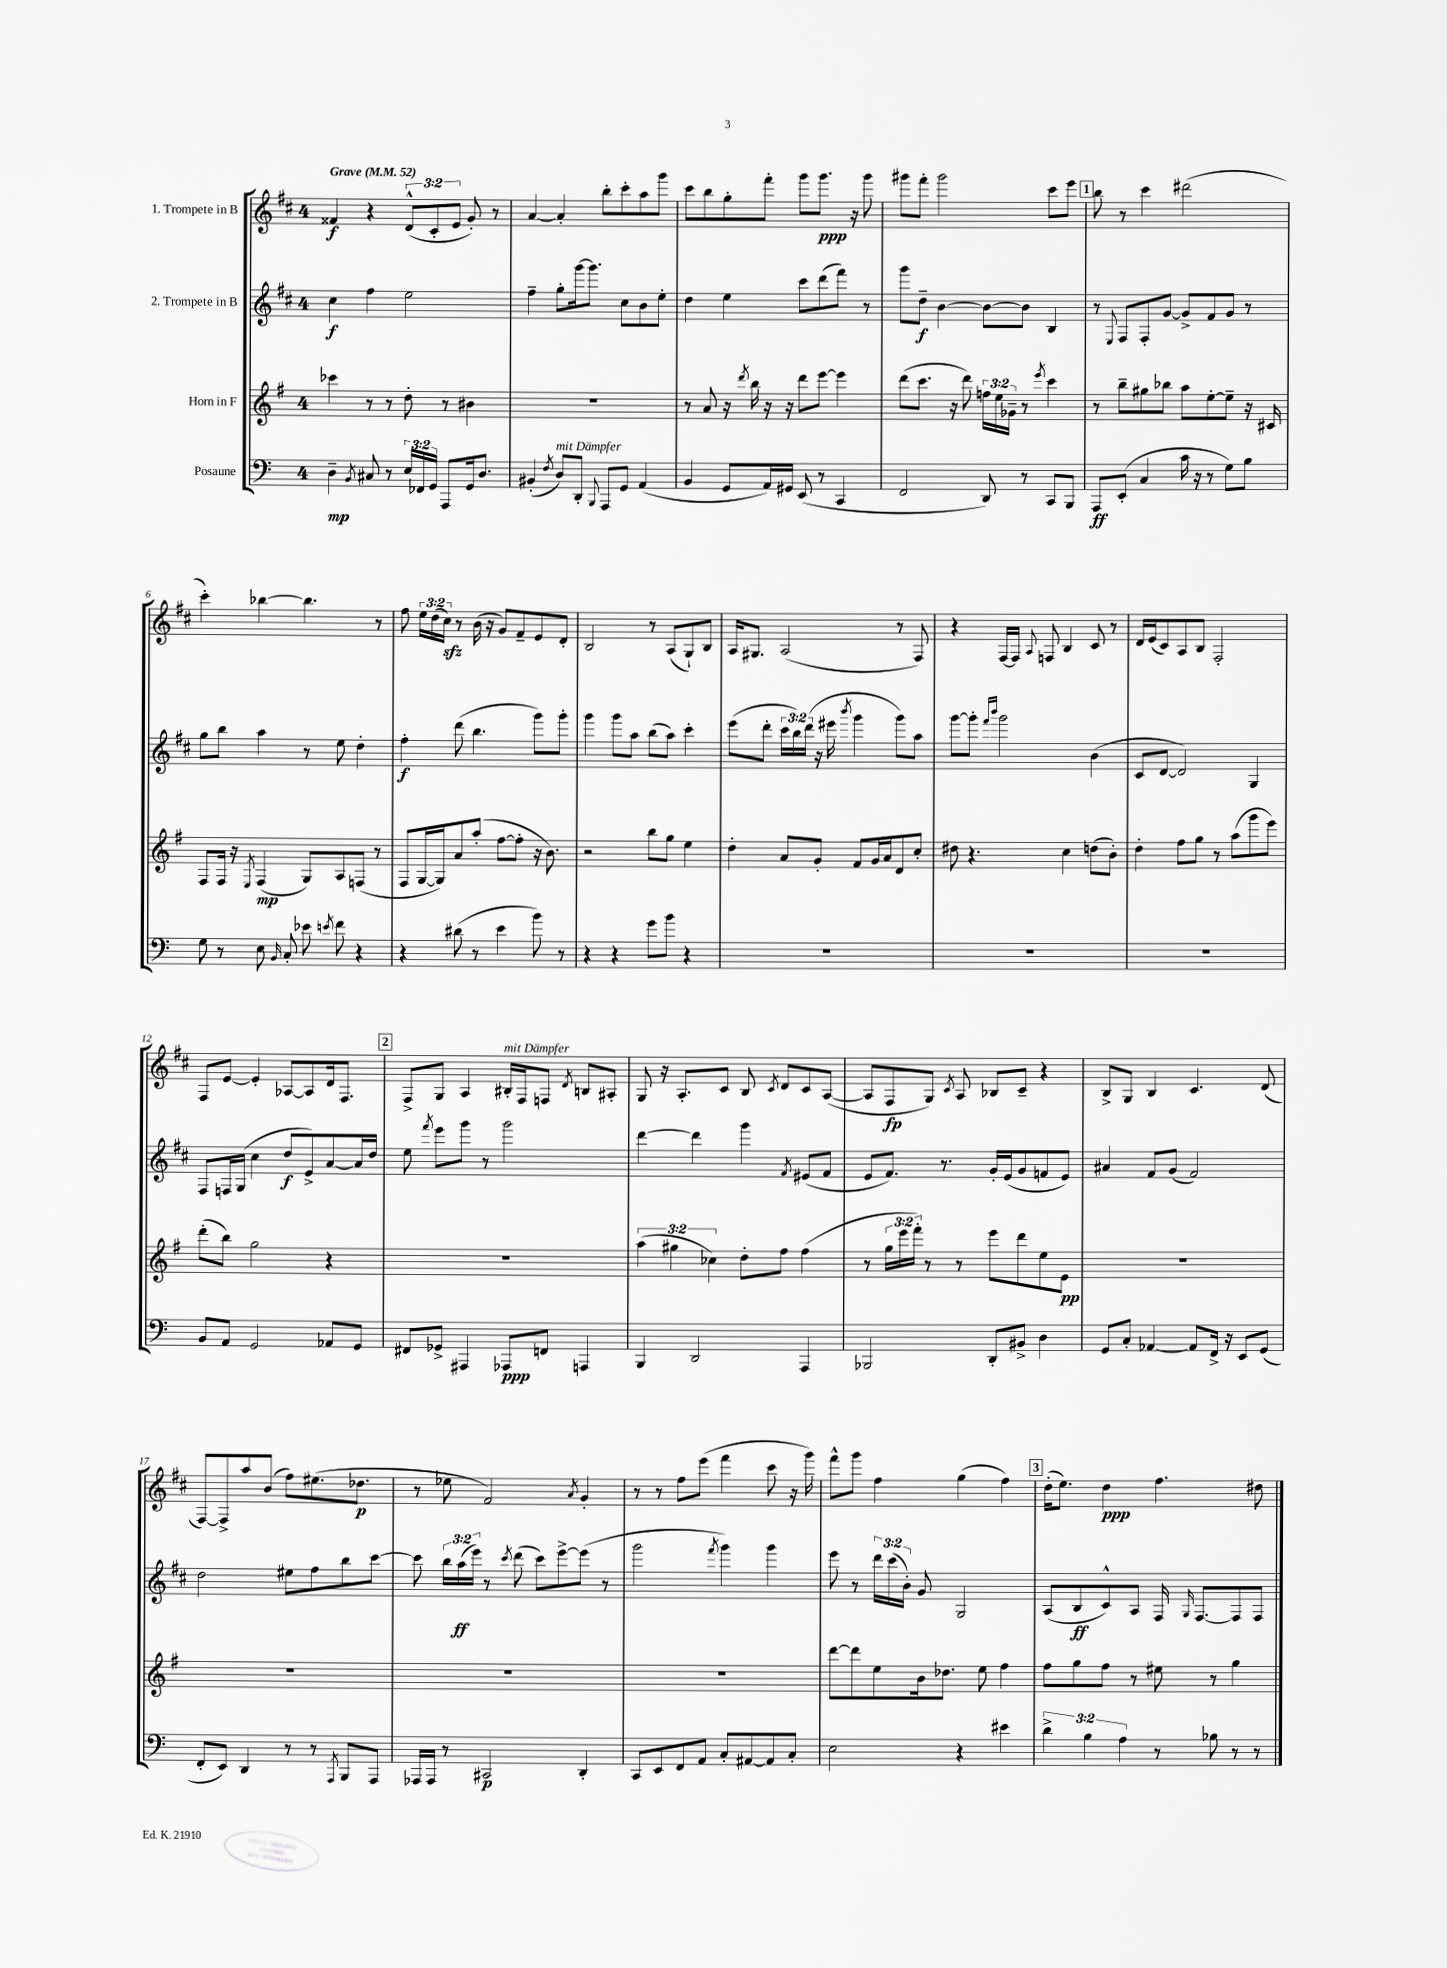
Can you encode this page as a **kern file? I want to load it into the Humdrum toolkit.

**kern	**kern	**kern	**kern
*staff4	*staff3	*staff2	*staff1
*clefF4	*clefG2	*clefG2	*clefG2
*k[]	*k[f#]	*k[f#c#]	*k[f#c#]
*M4/4	*M4/4	*M4/4	*M4/4
*MM52	*MM52	*MM52	*MM52
4D~\	4ccc-\	4cc#\	4f##/
8qBB/	.	.	.
8C#/	8r	4ff#\	4r
8r	8r	.	.
24E/LL	8dd'\	2ee\	(12d^^/L
24FF-/	.	.	.
24GG/JJ	.	.	12c#'/
8AAA/L	8r	.	.
.	.	.	12e/J
16GG/k	4b#\	.	8g'/)
8.D/J	.	.	.
.	.	.	8r
=	=	=	=
(4BB#'/	1r	4ff#~\	[4a/
8qF/	.	.	.
8D/L)	.	8gg'\L	4a'/]
8DD'/J	.	[16ggg\k	.
.	.	8.ggg\]J	.
8qqBBB/	.	.	.
8AAA/L	.	.	8bb'\L
8GG/J	.	8cc#\L	8ccc#'\
(4AA/	.	8b\	8aa\
.	.	8ee'\J	8ggg\J
=	=	=	=
4BB/	8r	4dd\	8ccc#\L
.	8a/	.	8bb\
8GG/L	16r	4ee\	8gg'\
.	8qddd/	.	.
.	16bb\	.	.
16AA/L)	16r	.	8fff#'\J
16GG#/JJ	16r	.	.
(8EE/	8ddd\L	8ccc#\L	8ggg\L
8r	[8eee\J	(8ddd\	8.ggg\J
4CC/	4eee\]	8fff#\J)	.
.	.	.	16r
.	.	8r	8ggg\
=	=	=	=
2FF/	(8ddd\L	8ggg\L	8ggg#\L
.	8.ccc\J	8dd~\J	8fff#'\J
.	.	[4b\	2ggg#\
.	16r	.	.
.	8ddd\)	.	.
8DD/)	24ff\LL	8b\_L	.
.	24ee\	.	.
.	24g-~\JJ	.	.
8r	8r	8b\]J	.
.	8qeee/	.	.
8CC/L	4ccc\	4B/	8ccc#\L
8BBB/J	.	.	8eee\J
=	=	=	=
8AAA/L	8r	8r	8bb\
.	.	8qqE/	.
(8EE'/J	8bb~\L	8F#/L	8r
4C/	8gg#\	8F#'/	4ccc#\
.	8bb-\J	[8g/J	.
16c\	8aa\L	8g^/]L	(2ddd#\
16r	.	.	.
8r	[8ee'\	8f#/	.
8G\L)	8ee~\]J	8g/J	.
8B\J	16r	8r	.
.	16c#/	.	.
=	=	=	=
8G\	8F#/L	8gg\L	4ccc#'\)
8r	16F#/Jk	8bb\J	.
.	16r	.	.
.	8qE/	.	.
8E\	(4F#/	4aa\	[4bb-\
16qqBB/	.	.	.
8C'/	.	.	.
8e-\	8G/L)	8r	4.bb-\]
8qe/	.	.	.
8f\	8A/	8ee\	.
4r	(8F/J	4dd'\	.
.	8r	.	8r
=	=	=	=
4r	8F#/L	4ff#'\	8ff#\
.	[16G/L	.	24ee\LL
.	.	.	(24dd\
.	16G/]J)	.	.
.	.	.	24cc#\JJ)
(8d#\	8a/	(8ddd\	8r
8r	(8aa'/J	4.bb\	(16b\
.	.	.	16r
4e\	[8ff#\L	.	8g/L)
.	8ff#'\]J	.	8f#~/
8b\)	16r	8ggg\L)	8e/
.	8.b\)	.	.
8r	.	8ggg'\J	8d'/J
=	=	=	=
4r	2r	4ggg\	2B/
4r	.	8ggg\L	.
.	.	8aa\J	.
8g\L	8bb\L	(8bb\L	8r
8b\J	8gg\J	8aa\J)	(8A/L
4r	4ee\	4ccc#'\	8G`/)
.	.	.	8B/J
=	=	=	=
1r	4dd'\	(8eee\L	16A/LK
.	.	.	8.G#/J
.	.	8ddd'\J	.
.	8a/L	24ccc#\LL	(2A/
.	.	24bb\)	.
.	.	(24ddd\JJ	.
.	8g'/J	16r	.
.	.	16eee#\	.
.	.	8qbbb/	.
.	8f#/L	4ggg\	.
.	16g/L	.	.
.	16a/J	.	.
.	8d/	8ggg\L)	8r
.	8cc'/J	8aa\J	8F#/)
=	=	=	=
1r	8dd#\	[8ggg\L	4r
.	4.r	8ggg'\]J	.
.	.	16qqfff#/LL	.
.	.	16qqbbb/JJ	.
.	.	2ggg\	[16F#/LL
.	.	.	16F#/]JJ
.	.	.	8qqA/
.	.	.	8F/
.	4cc\	.	4B/
.	(8dd\L	(4b\	8c#/
.	8b'\J)	.	8r
=	=	=	=
1r	4dd'\	8c#/L	16d/LL
.	.	.	(16e/J
.	.	[8d/J	8c#/)
.	8ff#\L	2d/])	8A/
.	8gg\J	.	8B/J
.	8r	.	2F#'/
.	(8aa\L	.	.
.	8ggg\	4G/	.
.	8eee\J)	.	.
=	=	=	=
8BB/L	(8ddd'\L	8F#/L	8F#/L
8AA/J	8bb\J)	16F/L	[8e/J
.	.	(16G/JJ	.
2GG/	2gg\	4cc#\	4e'/]
.	.	8dd/L	[8A-/L
.	.	8e^/)	8A-/]
8AA-/L	4r	[8a/	16d/k
.	.	.	8.F#/J
8GG/J	.	16a/]L	.
.	.	16dd/JJ	.
=	=	=	=
8FF#/L	1r	8ee\	8F#^/L
.	.	8qfff#/	.
8GG-^/J	.	8eee\L	8G/J
4AAA#/	.	8ggg\J	4A/
.	.	8r	.
8AAA-/L	.	2ggg\	16B#'/LL
.	.	.	16F#/J
8FF/J	.	.	8F/J
.	.	.	8qd/
4AAA/	.	.	8B/L
.	.	.	8A#'/J
=	=	=	=
4BBB/	(6aa\	[4ddd\	8G/
.	.	.	16r
.	6gg#\	.	.
.	.	.	8.A'/L
2DD/	.	4ddd\]	.
.	6cc-\)	.	.
.	.	.	8c#/J
.	8dd'\L	4ggg\	8B/
.	.	.	8qc#/
.	8ff#\J	.	8d/L
.	.	8qf#/	.
4AAA/	(4ff#\	(8e#/L	8c#/
.	.	8f#/J	([8A/J
=	=	=	=
2BBB-/	8r	8e/L	8A/]L
.	24gg\LL	8.f#/J)	8F#/
.	24eee\	.	.
.	24fff#'\JJ)	.	.
.	8r	.	8G/J)
.	.	8.r	.
.	.	.	8qc#/
.	8r	.	8A/
8DD'/L	8eee\L	16g'/LL	8B-/L
.	.	(16e/J	.
8BB#^/J	8ddd\	8g/	8c#~/J
4D\	8ee\	8f/	4r
.	8e\J	8e/J)	.
=	=	=	=
8GG/L	1r	4a#/	8B^/L
8C'/J	.	.	8G/J
[4AA-/	.	8f#/L	4B/
.	.	(8g/J	.
8AA-/]L	.	2f#/)	4.c#/
16FF^/Jk	.	.	.
16r	.	.	.
8EE/L	.	.	.
(8GG/J	.	.	(8d/
=	=	=	=
8FF'/L	1r	2dd\	[8F#/L)
8EE/J)	.	.	8F#^/]
4DD/	.	.	8aa/
.	.	.	(8b/J
8r	.	8ee#\L	8ff#\L)
8r	.	8ff#\	(8.ee#\
8qAAA/	.	.	.
8BBB/L	.	8bb\	.
.	.	.	8.dd-\J
8AAA/J	.	[8ccc#\J	.
=	=	=	=
16AAA-/LL	1r	8ccc#\]	8r
16AAA-/JJ	.	.	.
8r	.	24bb\LL	8ee-\
.	.	(24aa\	.
.	.	24eee\JJ)	.
2CC#/	.	8r	2f#/)
.	.	8qccc#/	.
.	.	(8ddd\	.
.	.	8ccc#\L)	.
.	.	[8eee^\	.
.	.	.	8qa/
4DD'/	.	(8eee\]J	4g'/
.	.	8r	.
=	=	=	=
8CC/L	1r	2ggg\	8r
8EE/	.	.	8r
8FF/	.	.	8ff#\L
8AA/J	.	.	(8eee\J
.	.	8qfff#/	.
8C'/L	.	4ggg\)	4fff#\
[8AA#/	.	.	.
8AA#/]	.	4ggg\	8ccc#\
8C'/J	.	.	16r
.	.	.	16ggg\)
=	=	=	=
2E\	[8ddd\L	8eee\	8fff#^^\L
.	8ddd\]	8r	8ggg\J
.	8ee\	24ddd\LL	4ff#\
.	.	(24ccc#\	.
.	.	24b'\JJ)	.
.	16b\k	8g/	.
.	8.dd-\J	.	.
4r	.	2G/	(4gg\
.	8ee\	.	.
4e#\	4ff#\	.	4ff#\)
=	=	=	=
6d^\	8ff#\L	(8A/L	(16dd'\LK
.	.	.	8.ee\J)
.	8gg\	8B/	.
6B\	.	.	.
.	8ff#\J	8c#^^/)	4dd\
6A\	.	.	.
.	8r	8A/J	.
8r	8ee#\	16F#/	4.ff#\
.	.	16qqG/	.
.	.	[8.F#/L	.
8B-\	8r	.	.
8r	4gg\	8F#/]	.
8r	.	8F#/J	8dd#\
==	==	==	==
*-	*-	*-	*-
